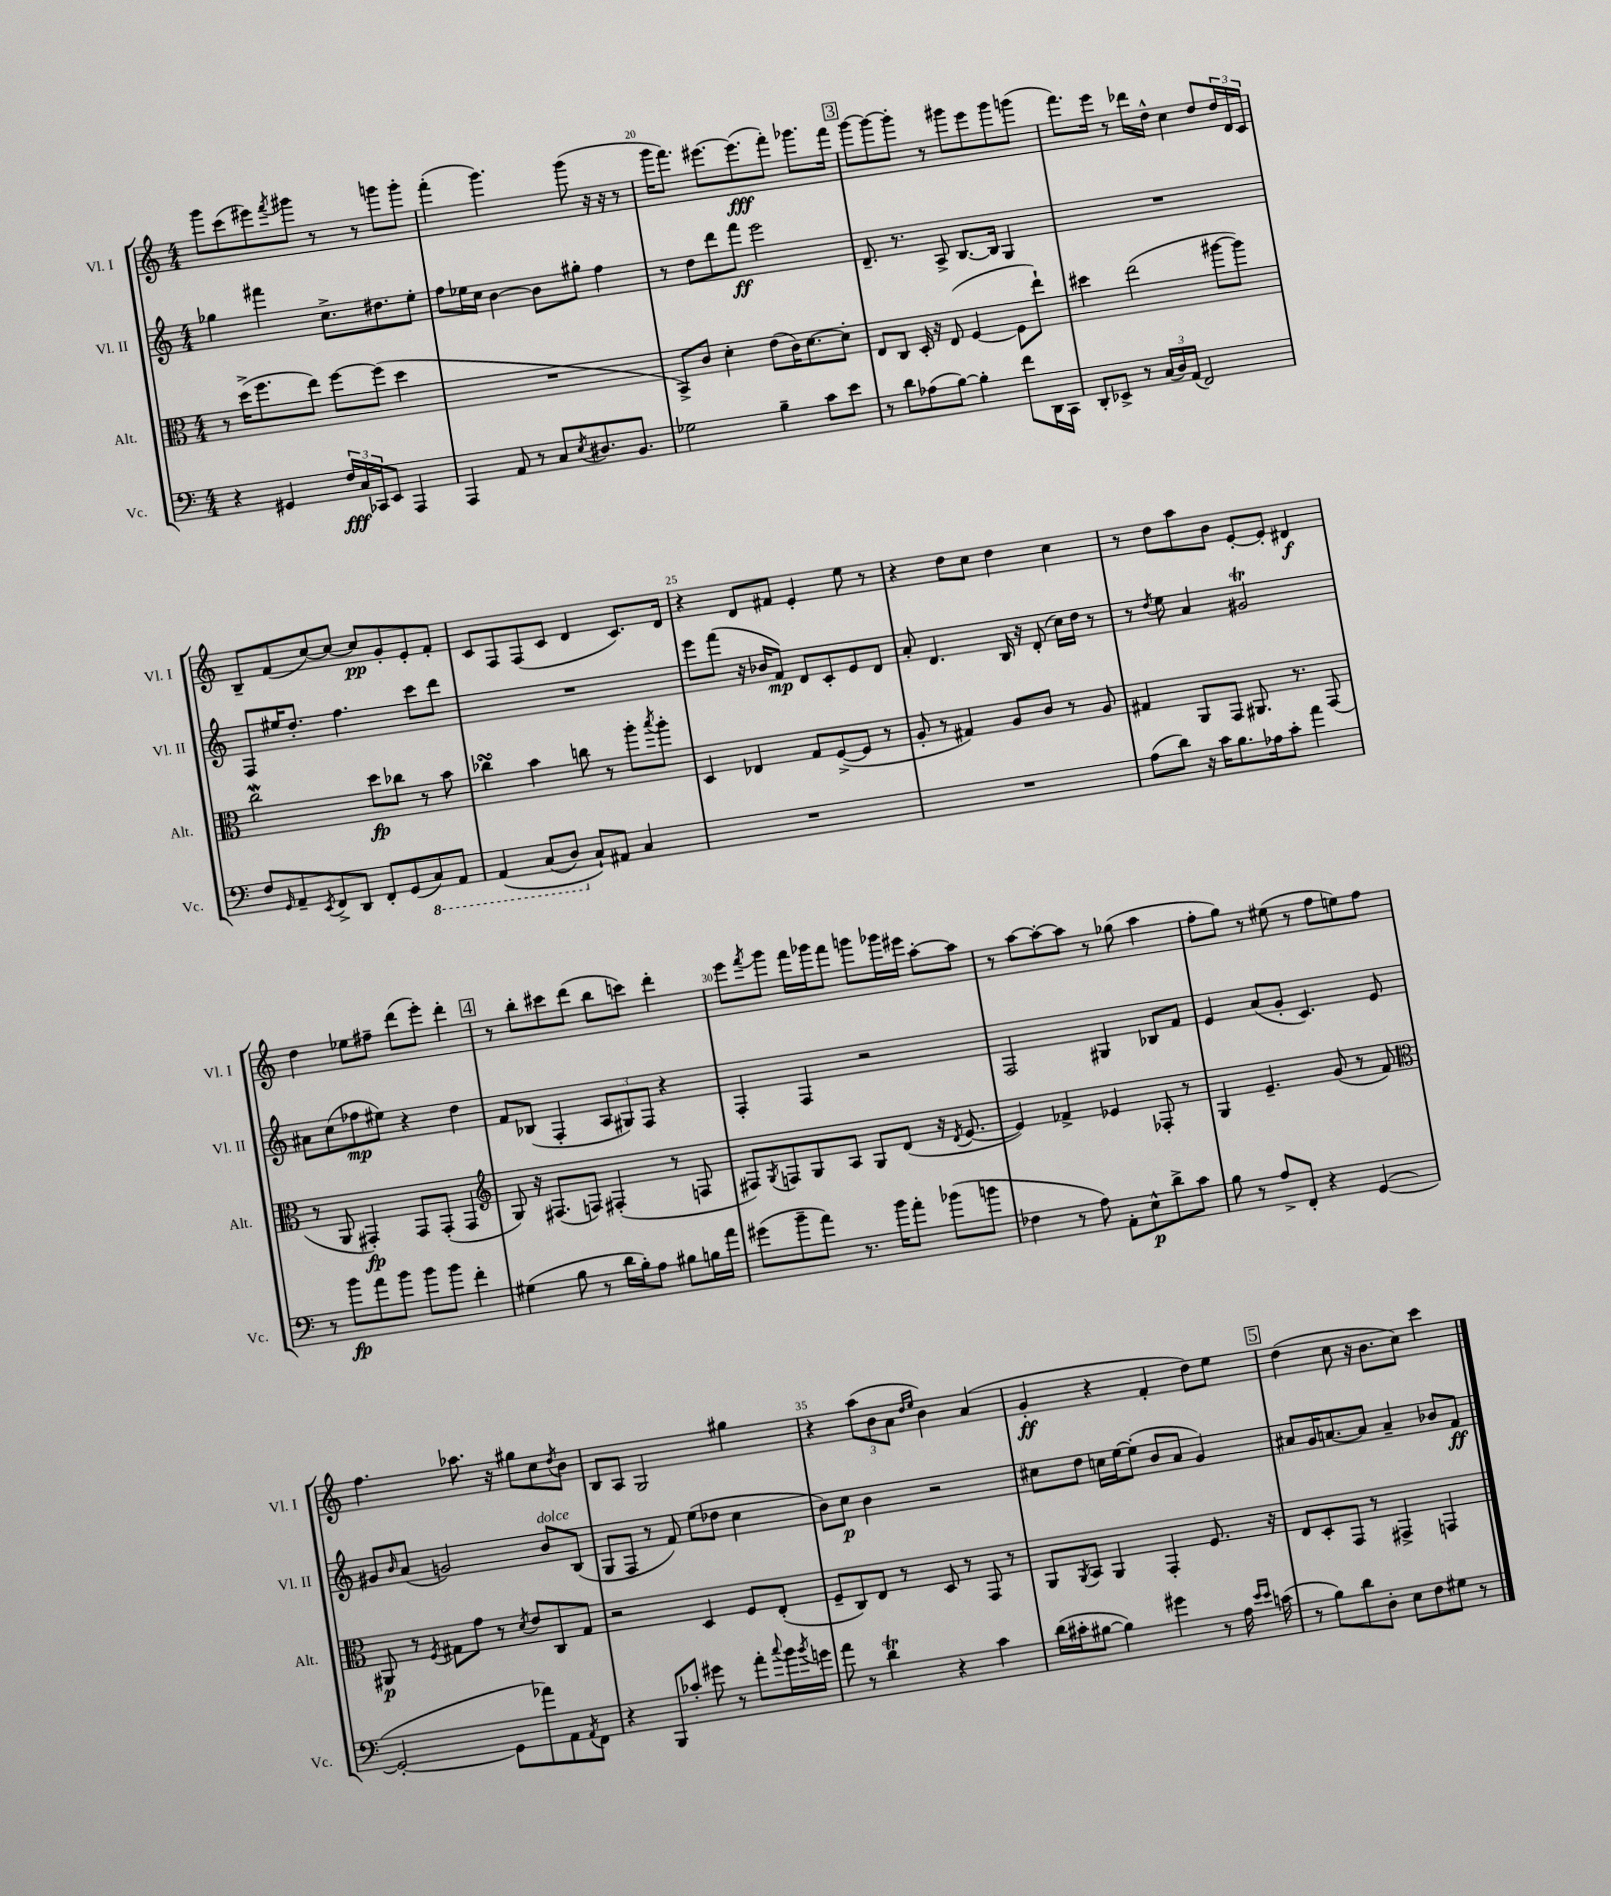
<<
\new StaffGroup <<
\new Staff = "s0" \with { instrumentName = "Vl. I" shortInstrumentName = "Vl. I" } {
    \clef treble \key c \major \numericTimeSignature \time 4/4
    g'''8 c'''8( eis'''8) \acciaccatura { f'''8 } gis'''8 r8 r8 g'''8 g'''8-. |
    f'''4-.( g'''4.) g'''8( r16 r16 r8 |
    g'''16 f'''8.) eis'''8.~ eis'''8.\fff( f'''8-.) ges'''8. f'''16 |
    \mark \markup { \box "3" } g'''8~ g'''8~ g'''8-. r8 gis'''8 e'''8 gis'''8 g'''8( |
    f'''8.) e'''16 r8 des'''16 d''16-^ c''4 d''8 \tuplet 3/2 { d''16 d'16 c'16 } |
    b8-- f'8( c''8~) c''8~ c''8\pp g'8-. e'8-. f'8-. |
    c'8 f8 f8( c'8 d'4 c'8.) d'16 |
    r4 d'8 fis'8 e'4-. e''8 r8 |
    r4 d''8 c''8 d''4 c''4 |
    r8 d''8 a''8 b'8 e'8~-. e'8-. dis'4\f |
    d''4 ees''8 fis''8-- d'''8( e'''8-.) d'''4-. |
    \mark \markup { \box "4" } r8 b''8-. cis'''8 d'''8( b''8 c'''8) d'''4-. |
    e'''8 \acciaccatura { f'''8 } g'''8 f'''16 ges'''16 f'''8 g'''8 ges'''16 eis'''16 a''8~-. a''8 |
    r8 a''8~ a''8~-. a''8 r8 ges''8( a''4 |
    f''8-. g''8) r8 eis''8( r8 f''8 e''8) f''8 |
    f''4. aes''8. r16 gis''8 c''8 \acciaccatura { d''8 } b'8 |
    b8 a8 g2 gis''4 |
    r4 \tuplet 3/2 { a''8( b'8 a'8 } \grace { d''16 e''16 } b'4) a'4( |
    g'4-.\ff r4 f'4-. d''8) e''8 |
    \mark \markup { \box "5" } d''4( c''8 r16 b'8. c''8) c'''4 \bar "|." |
}
\new Staff = "s1" \with { instrumentName = "Vl. II" shortInstrumentName = "Vl. II" } {
    \clef treble \key c \major \numericTimeSignature \time 4/4
    ges''4 fis'''4 c''8.-> dis''8. e''8-. |
    f''8 ees''16 c''16 b'4~ b'8 gis''8-. f''4 |
    r8 d''8 d'''8 f'''8\ff e'''2 |
    \mark \markup { \box "3" } d'8.-- r8. a8-> b8.~ b16 g4 |
    R1 |
    f8 eis''16 d''8.-. f''4. c'''8 d'''8 |
    R1 |
    e'''8 f'''8( r16 bes'16 f'8\mp) d'8 c'8-. e'8 d'8 |
    a'8-. d'4. b16 r16 d'8-.( c''16) d''16 r8 |
    r8 \acciaccatura { d''8 } e''8 a'4 gis'2\trill |
    ais'8 c''8( fes''8\mp eis''8) r4 d''4 |
    \mark \markup { \box "4" } f'8 bes8( f4-. \tuplet 3/2 { a8 gis8) f8 } r4 |
    f4-. f4 r2 |
    f2 gis4 bes8 f'8 |
    e'4 a'8( g'8-. c'4.) e'8 |
    gis'8 \grace { b'16 } a'8( g'2) b'8^\markup { \italic "dolce" } b8( |
    g8 f8 r8 f'8) e''8( des''8 c''4 |
    b'8) c''8\p b'4 r2 |
    cis''8 d''8 c''16 e''16~ e''8-.( b'8 a'8 g'4) |
    \mark \markup { \box "5" } ais'8 g'16 a'8.~ a'8 a'4-- bes'8 f'8\ff \bar "|." |
}
\new Staff = "s2" \with { instrumentName = "Alt." shortInstrumentName = "Alt." } {
    \clef alto \key c \major \numericTimeSignature \time 4/4
    r8 d''16->( f''8. e''8) f''8~ f''8( d''4 |
    R1 |
    b,8->) c'8 d'4-. e'8( c'16) d'8.~ d'8-. |
    \mark \markup { \box "3" } e8 c8 d16-. r16 e8( f4~ f8 e''8-!) |
    dis''4 e''2( ais''8~ ais''8) |
    c''2\mordent d''8\fp ces''8 r8 b'8 |
    ces''4\turn b'4 c''8 r8 a''8-. \acciaccatura { b''8 } a''8-. |
    d4 ees4 g8 f8~->( f8 r8 |
    a8-. r8 gis4) a8 c'8 r8 a8 |
    gis4 a,8 g,8 ais,8. r8. g,8( |
    r8 a,8 gis,4-.\fp) gis,8 gis,8-.( gis,4 |
    \mark \markup { \box "4" } \clef treble g8) r16 fis8.( f8) fis4-.( r8 f8 |
    fis8) \acciaccatura { g8 } f8 g8 a8 g8 d'8( r16 \acciaccatura { d'8 } e'8.~ |
    e'4) fes'4-> ees'4 fes8-. r8 |
    g4 e'4.-- g'8( r8 f'8) |
    \clef alto ais,8\p r8 \acciaccatura { f8 } gis8 g'8 r8 \acciaccatura { d'8 } e'8 c8 gis8 |
    r2 d4 f8 e8-.( |
    f8-- c8) e8 r8 d8 r8 g,8 r8 |
    a,8 \acciaccatura { a,8 } b,8 a,4 g,4-. f8. r16 |
    \mark \markup { \box "5" } e8 d8-. g,8 r8 gis,4-> g,4 \bar "|." |
}
\new Staff = "s3" \with { instrumentName = "Vc." shortInstrumentName = "Vc." } {
    \clef bass \key c \major \numericTimeSignature \time 4/4
    r4 gis,4 \tuplet 3/2 { f16\fff c16 ces,16 } e,8 a,,4 |
    a,,4 a,8 r8 c8 \acciaccatura { e8 } dis8. b,8. |
    ges2 b4-- c'8 e'8 |
    \mark \markup { \box "3" } r8 d'8 aes8( b8~) b4-. f'8 d,16 c,16 |
    d,8-. ees,8-> r8 \tuplet 3/2 { c16( d16) a,16( } f,2) |
    f8 \grace { g,16 } a,8-- \acciaccatura { e,8 } f,8-> d,8 f,8-. g,8( \ottava #-1 c,8) a,,8 |
    a,,4\( c,8( d,8) \ottava #0 c8-!\) ais,8 c4 |
    R1 |
    R1 |
    a8( d'8) r16 c'16 b8. aes16 c'8-. a'4 |
    r8 b'8\fp a'8 b'8 b'8 b'8 f'4-. |
    \mark \markup { \box "4" } gis4( b8 r8 d'16 b16-.) a8 bis8 b16 a'16 |
    gis'8( b'8-- a'8) r8. b'16 a'8-. bes'8( b'8 |
    fes4 r8 a8) a,8-. e8-^\p d'8-> c'8 |
    b8 r8 a8-> f,8-. r4 g,4~( |
    g,2~-. g,8 aes'8) a,8 \acciaccatura { a,8 } f,8 |
    r4 b,,8 ces'8-. gis'8 r8 a'8-. \appoggiatura { c''8 } b'16 \acciaccatura { b'8 } g'16 |
    a'8 r8 d'4\trill r4 c'4 |
    d'16( cis'16-. bis8~ bis4) gis'4 r8 a16 \grace { e'16 e'16 } c'16( |
    \mark \markup { \box "5" } r8 b8) d'8 d8-. e8 f8 gis8 r8 \bar "|." |
}
>>
>>
\layout { \context { \Score currentBarNumber = #18 \override BarNumber.break-visibility = ##(#f #t #t) barNumberVisibility = #(every-nth-bar-number-visible 5) } }
